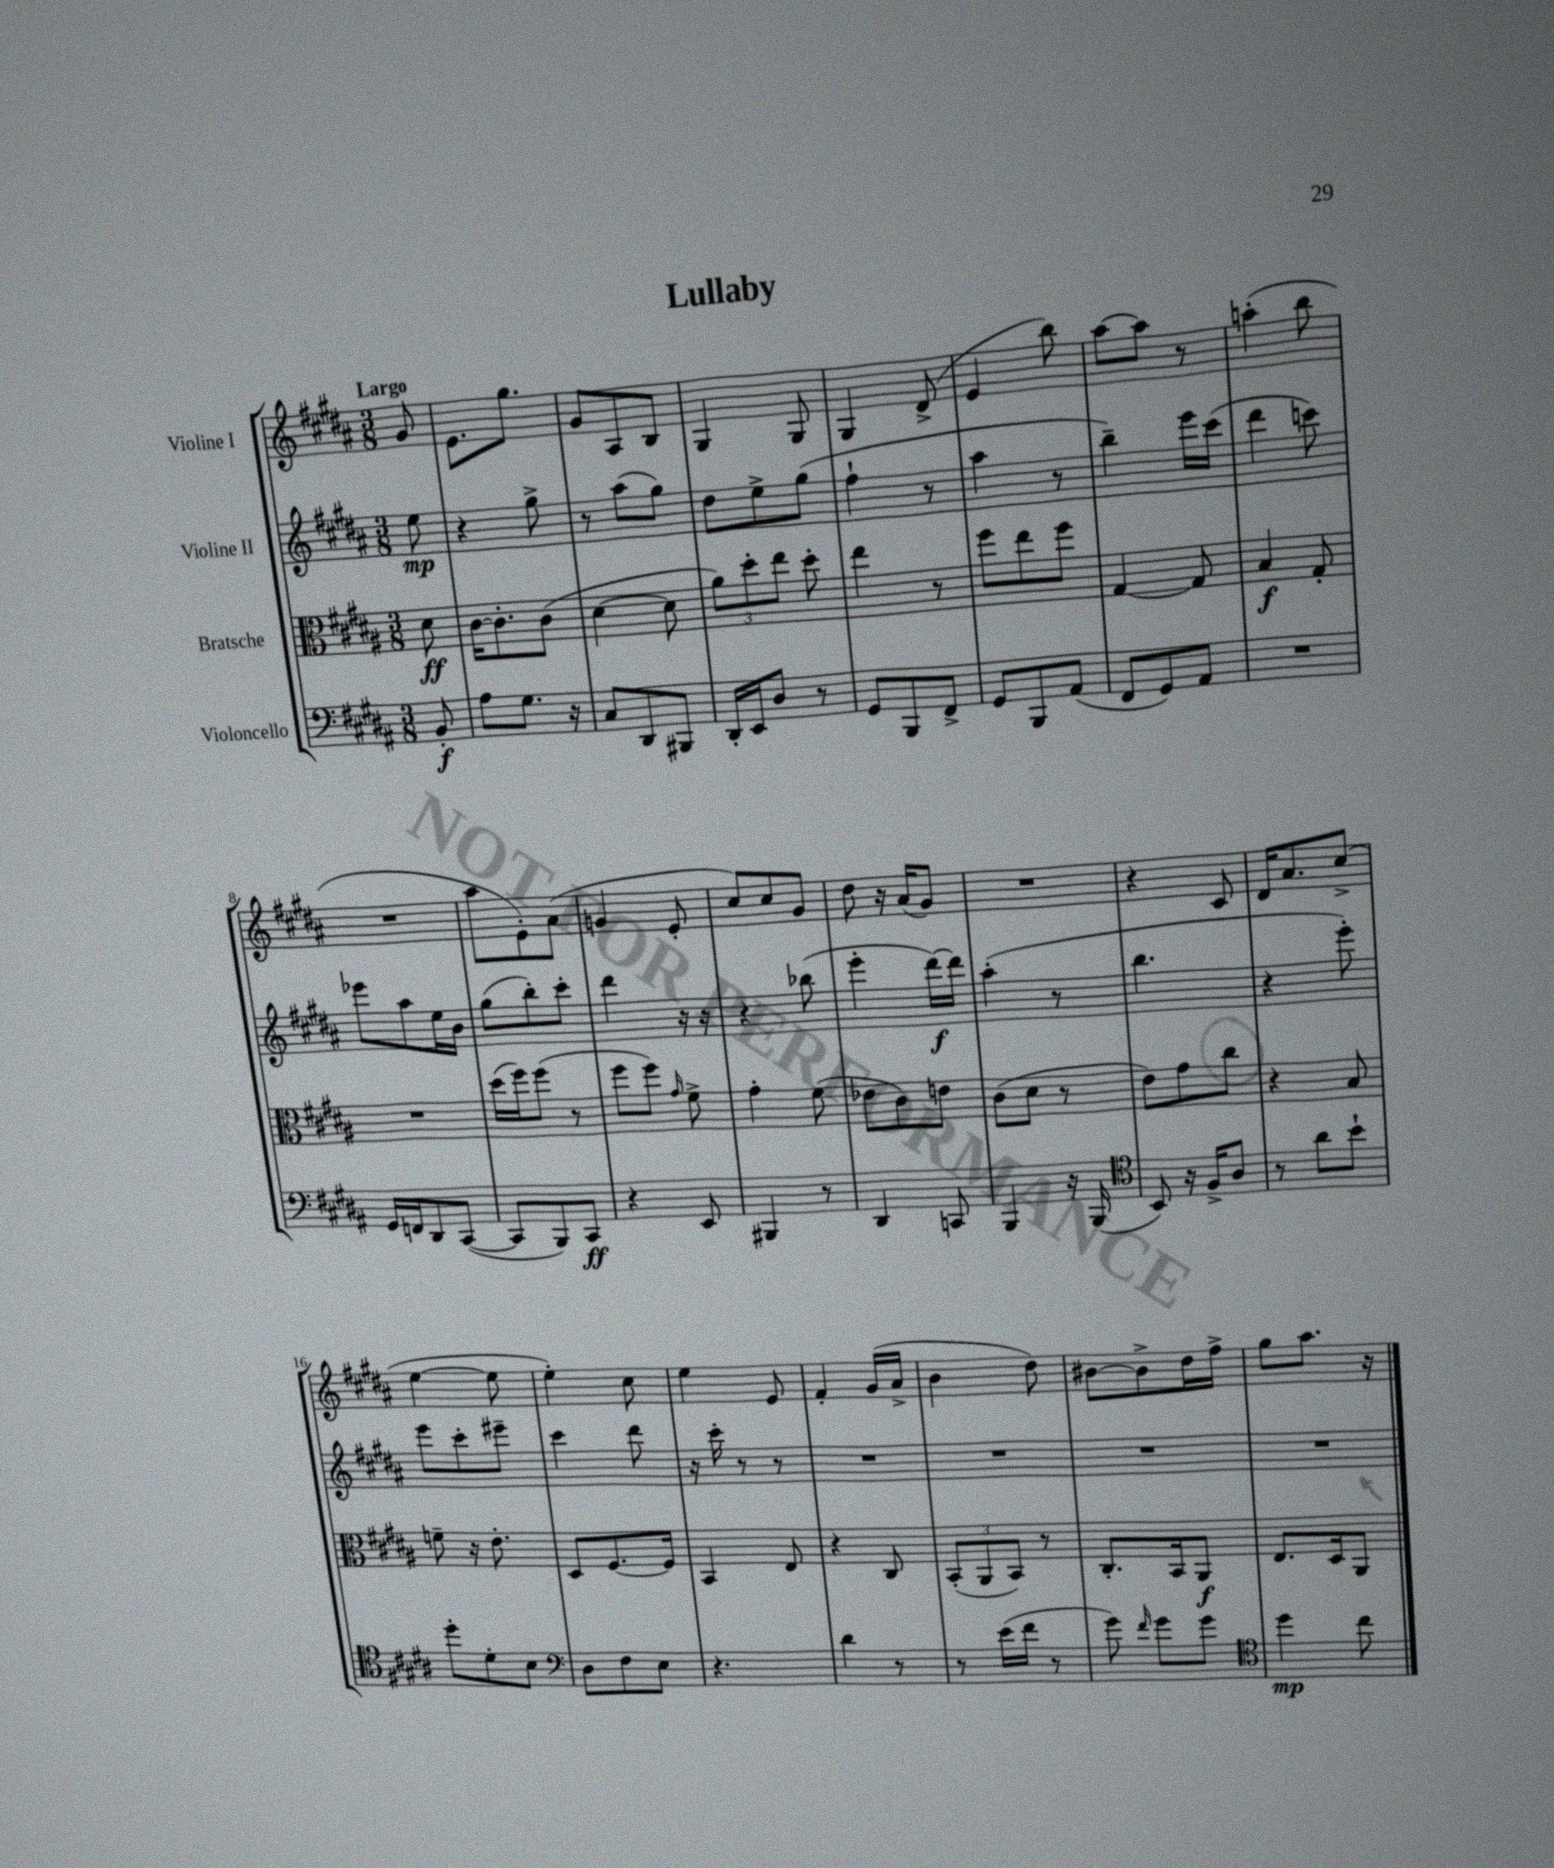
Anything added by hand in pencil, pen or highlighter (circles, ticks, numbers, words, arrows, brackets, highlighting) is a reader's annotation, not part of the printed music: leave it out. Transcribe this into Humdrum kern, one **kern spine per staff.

**kern	**kern	**kern	**kern
*staff4	*staff3	*staff2	*staff1
*clefF4	*clefC3	*clefG2	*clefG2
*k[f#c#g#d#a#]	*k[f#c#g#d#a#]	*k[f#c#g#d#a#]	*k[f#c#g#d#a#]
*M3/8	*M3/8	*M3/8	*M3/8
8BB'	8d#	8ee	8g#
=	=	=	=
8A#	[16c#	4r	8.e
.	8.c#']	.	.
8.G#	.	.	.
.	.	.	8.gg#
.	(8c#	8gg#^	.
16r	.	.	.
=	=	=	=
8C#	[4d#	8r	8g#
8DD#	.	(8aa#	8A#
8BBB#	8d#]	8gg#)	8B
=	=	=	=
16DD#'	12a#)	8dd#	4G#
16EE	.	.	.
.	12dd#'	.	.
8D#	.	8ee^	.
.	12ee	.	.
8r	8dd#'	(8gg#	8G#
=	=	=	=
8GG#	4ee	4ff#`	4G#
8BBB	.	.	.
8FF#^	8r	8r	(8d#^
=	=	=	=
8GG#	8ff#	4aa#	4e
8BBB	8ee	.	.
(8AA#	8ff#	8r	8bb)
=	=	=	=
8FF#	[4G#	4bb~)	[8aa#
8GG#)	.	.	8aa#]
8AA#	8G#]	16eee	8r
.	.	(16ccc#	.
=	=	=	=
4.r	4B	4ddd#	(4aa'
.	8G#'	8ccc)	8bb
=	=	=	=
16GG#	4.r	8eee-	4.r
16FF	.	.	.
8DD#	.	8aa#	.
([8CC#	.	16ee	.
.	.	16b	.
=	=	=	=
8CC#]	(16dd#	(8gg#	8aa#
.	16ff#)	.	.
8BBB)	(8ff#	8bb')	8e')
8CC#	8r	8ccc#'	(8a#
=	=	=	=
4r	8ff#	4ddd#	4g
.	8ff#)	.	.
.	16qqg#	.	.
8EE	8f#^	16r	8e'
.	.	16r	.
=	=	=	=
4BBB#	4g#'	4r	8cc#)
.	.	.	8cc#
8r	(8f#	(8bb-	8g#
=	=	=	=
4DD#	8e-	4eee'	8dd#
.	8c#)	.	16r
.	.	.	(16a#
8CC	8e	[16ddd#)	8g#)
.	.	16ddd#]	.
=	=	=	=
4BBB	(8c#	(4aa#'	4.r
.	8d#	.	.
16r	8r	8r	.
(16BBB	.	.	.
=	=	=	=
*clefC4	*	*	*
8BB)	8e)	4.bb	4r
16r	8g#	.	.
16F#^	.	.	.
8A#	8cc#	.	8c#
=	=	=	=
8r	4r	4r	16d#
.	.	.	8.a#
8a#	.	.	.
8b`	8B	8eee')	(8cc#^
=	=	=	=
8dd#'	8f~	8eee	[4ee
8d#'	16r	8ccc#'	.
.	8.e'	.	.
8B	.	8eee#~	8ee]
=	=	=	=
*clefF4	*	*	*
8D#	8D#	4ccc#	4ee')
8F#	[8.F#	.	.
8E	.	8ddd#	8cc#
.	16F#]	.	.
=	=	=	=
4.r	4BB	16r	4ee
.	.	16ccc#'	.
.	.	8r	.
.	8E	8r	8e
=	=	=	=
4d#	4r	4.r	4f#'
8r	8C#	.	(16g#
.	.	.	16a#^
=	=	=	=
8r	(12BB'	4.r	4b
.	12AA#	.	.
(16e	.	.	.
.	12BB)	.	.
16f#	.	.	.
8r	8r	.	8dd#)
=	=	=	=
8g#)	8.C#'	4.r	[8b#
16qqf#	.	.	.
8g#	.	.	8b#^]
.	16BB	.	.
8g#	8AA#	.	16dd#
.	.	.	16ff#^
=	=	=	=
*clefC4	*	*	*
4dd#	8.E	4.r	8gg#
.	.	.	8.aa#
.	16D#	.	.
8cc#	8AA#	.	.
.	.	.	16r
==	==	==	==
*-	*-	*-	*-
